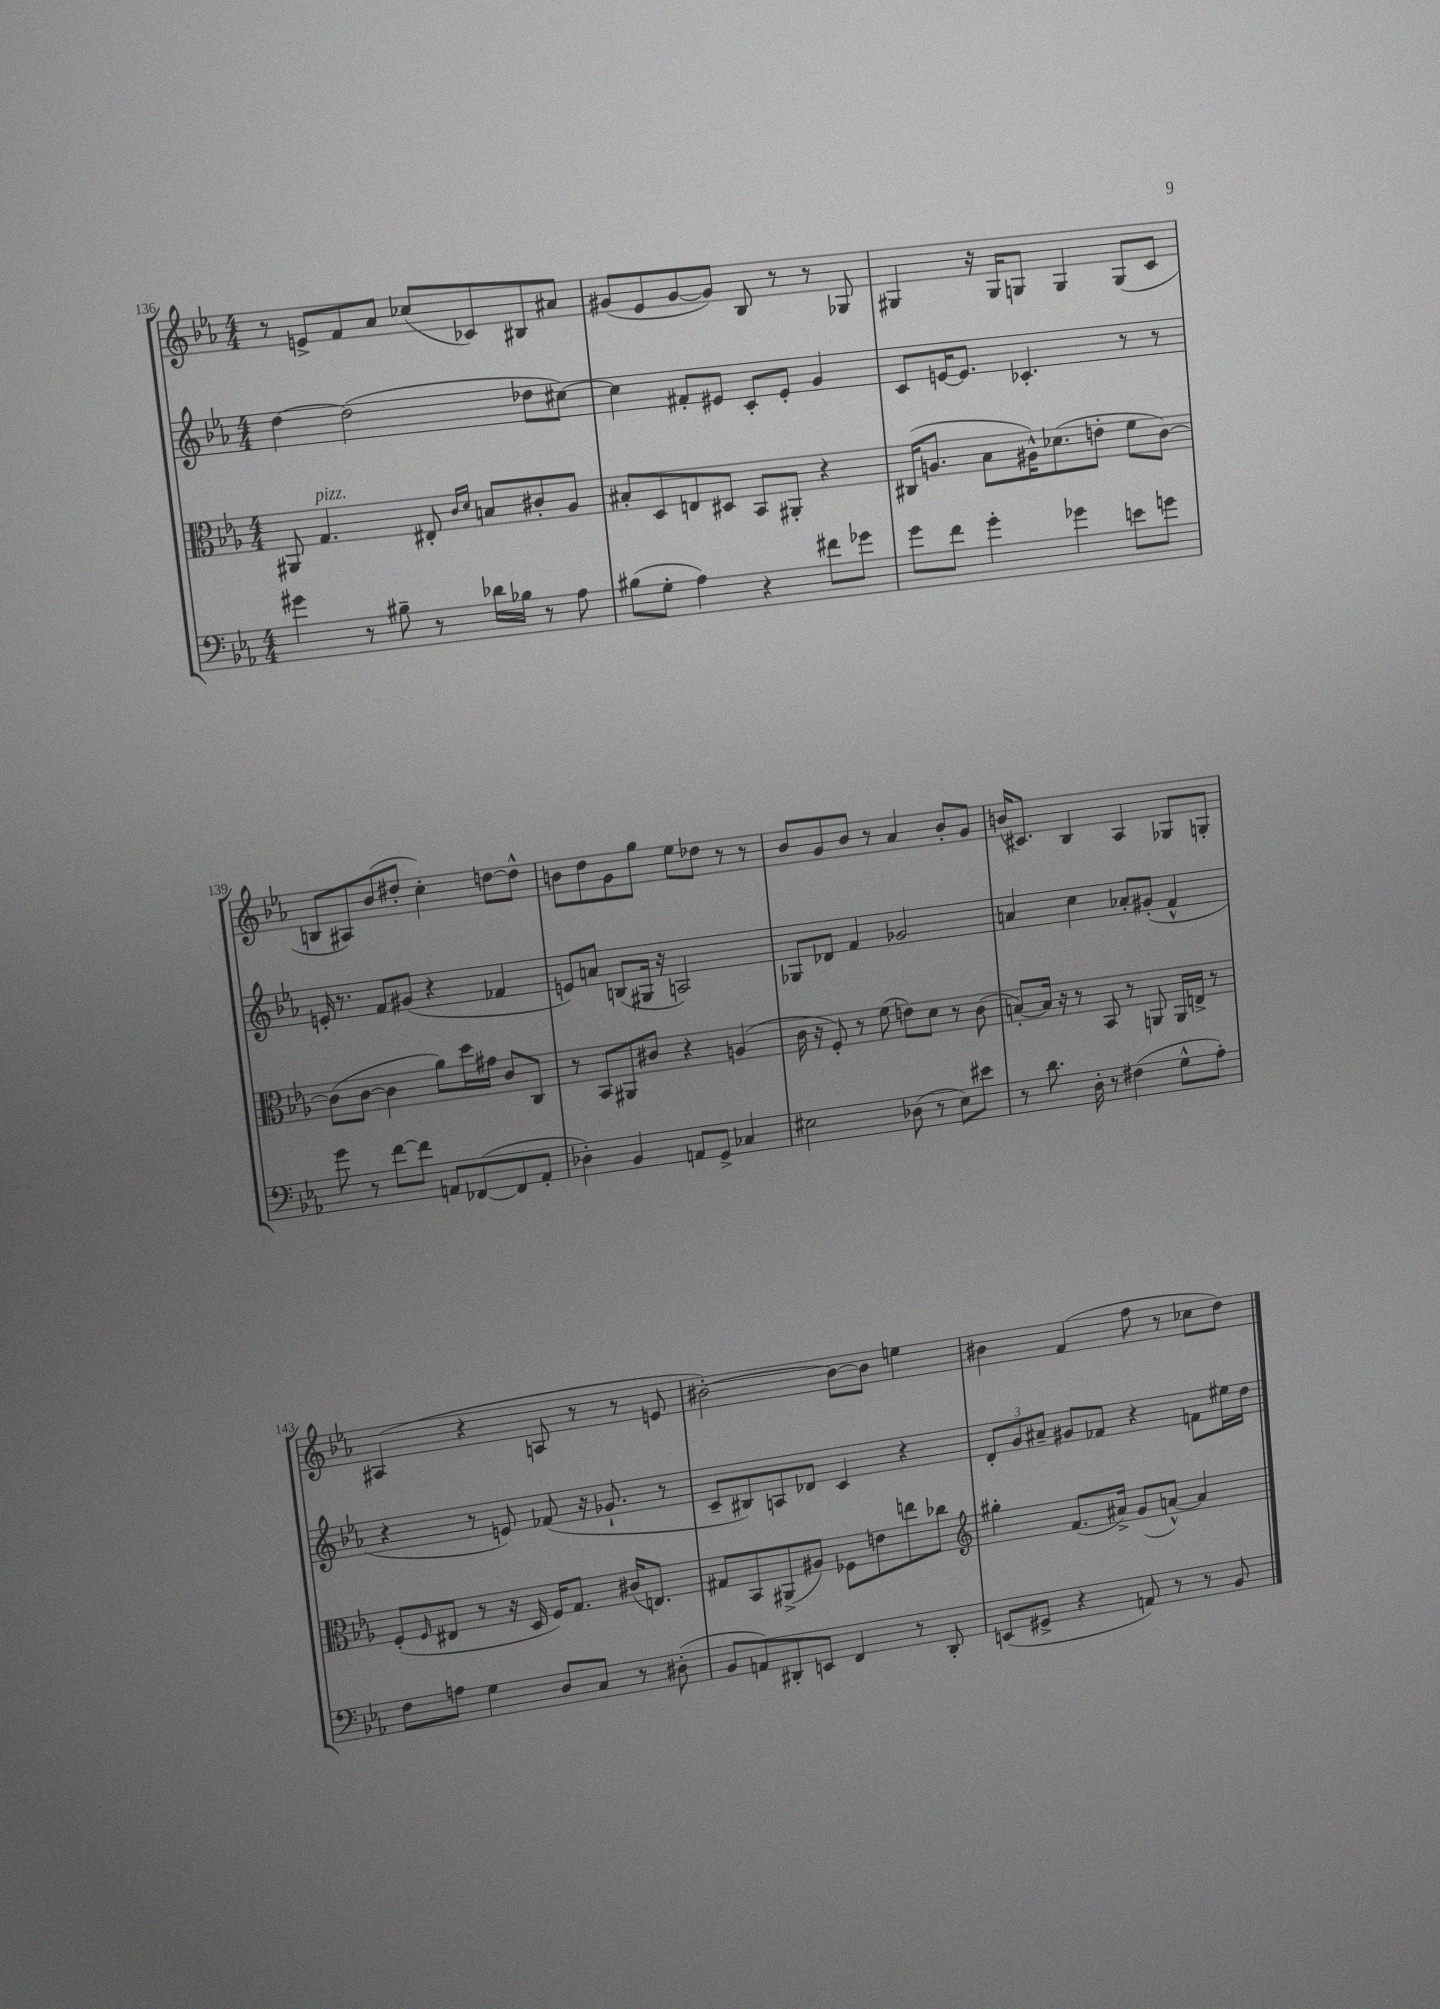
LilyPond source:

<<
\new StaffGroup <<
\new Staff = "s0" {
    \clef treble \key ees \major \numericTimeSignature \time 4/4
    r8 e'8-> f'8 aes'8 ces''8( ces'8) bis8 ais'8 |
    gis'8( ees'8 gis'8~ gis'8) bes8 r8 r8 ges8 |
    gis4 r16 gis16 g8 g4 g8( c'8 |
    b8 ais8) bes'8( dis''8-. c''4-.) d''8~ d''8-^ |
    b'8 d''8 g'8 g''8 ees''8 des''8 r8 r8 |
    bes'8 g'8 bes'8 r8 aes'4 bes'8-. g'8 |
    b'16( cis'8.) bes4 aes4 ges8 g8-. |
    ais4( r4 a8 r8 r8 e'8 |
    bis'2~-.) bis'8~ bis'8 e''4 |
    bis'4 f'4( f''8 r8 ces''8 d''8) \bar "|." |
}
\new Staff = "s1" {
    \clef treble \key ees \major \numericTimeSignature \time 4/4
    d''4~ d''2( des''8 cis''8~) |
    cis''4 fis'8-. eis'8 c'8-. eis'8-. g'4 |
    c'8 e'16~ e'8. ces'4.-. r8 r8 |
    e'16-. r8. f'8 gis'8( r4 fes'4 |
    e'8) a'8 b8( gis16 r16 a2) |
    ges8 des'8 f'4 ges'2 |
    a'4 c''4 aes'8-. gis'8-.( f'4-^ |
    r4 r8 e'8) fes'8( r16 ges'8.-! r8 |
    c'8-- bis8) a8 des'8 c'4 r4 |
    \tuplet 3/2 { d'8-. g'8 ais'8-- } gis'8 fes'8 r4 f'8 eis''16 d''16 \bar "|." |
}
\new Staff = "s2" {
    \clef alto \key ees \major \numericTimeSignature \time 4/4
    ais,8 g4.^\markup { \italic "pizz." } eis8-. \grace { c'16 d'16 } b8 cis'8-. aes8 |
    bis8-. d8 e8 dis8 bes,8 ais,8-. r4 |
    cis16( a8. bes8 ais16-^) des'8.( e'8-. f'8 c'8~) |
    c'8( c'8~ c'4 aes'8) d''16 gis'16 c'8 c8 |
    r8 bes,8 ais,8 cis'8 r4 a4( |
    c'16 r16 f8-.) r8 f'8( e'8) d'8 r8 c'8( |
    b8~-.) b16 r16 r8 bes,8 r8 a,8 a,16 e16-> r8 |
    f8-.( \grace { f16 } eis8 r8 r16 d16 f16) g8. cis'16( e8.) |
    gis8 bes,8 ais,8->( ais8) fes8 e'8 e''8 ces''8 |
    \clef treble gis''4-. f'8.( ais'16->) g'8( a'8~-^) a'4 \bar "|." |
}
\new Staff = "s3" {
    \clef bass \key ees \major \numericTimeSignature \time 4/4
    gis'4 r8 bis8-- r8 des'16 bes16 r8 aes8 |
    bis8( g8-. aes4) r4 fis'8 ges'8 |
    g'8 f'8 g'4-. ges'4 e'8 g'8 |
    g'8 r8 f'8~ f'8 a,8 fes,8~( fes,8 a,8-. |
    des4-.) bes,4 a,8 g,8-> ces4 |
    eis2 des8( r8 eis8) eis'8 |
    r8 d'8. d16-. r8 fis4( g8-^ aes8-.) |
    f8 a8 g4 d8 c8 r8 dis8-.( |
    bes,8 a,8) dis,8-. e,8 f,4 r8 dis,8-. |
    e,8( gis,8-> r4 a,8) r8 r8 bes,8 \bar "|." |
}
>>
>>
\layout { \context { \Score currentBarNumber = #136 } }
